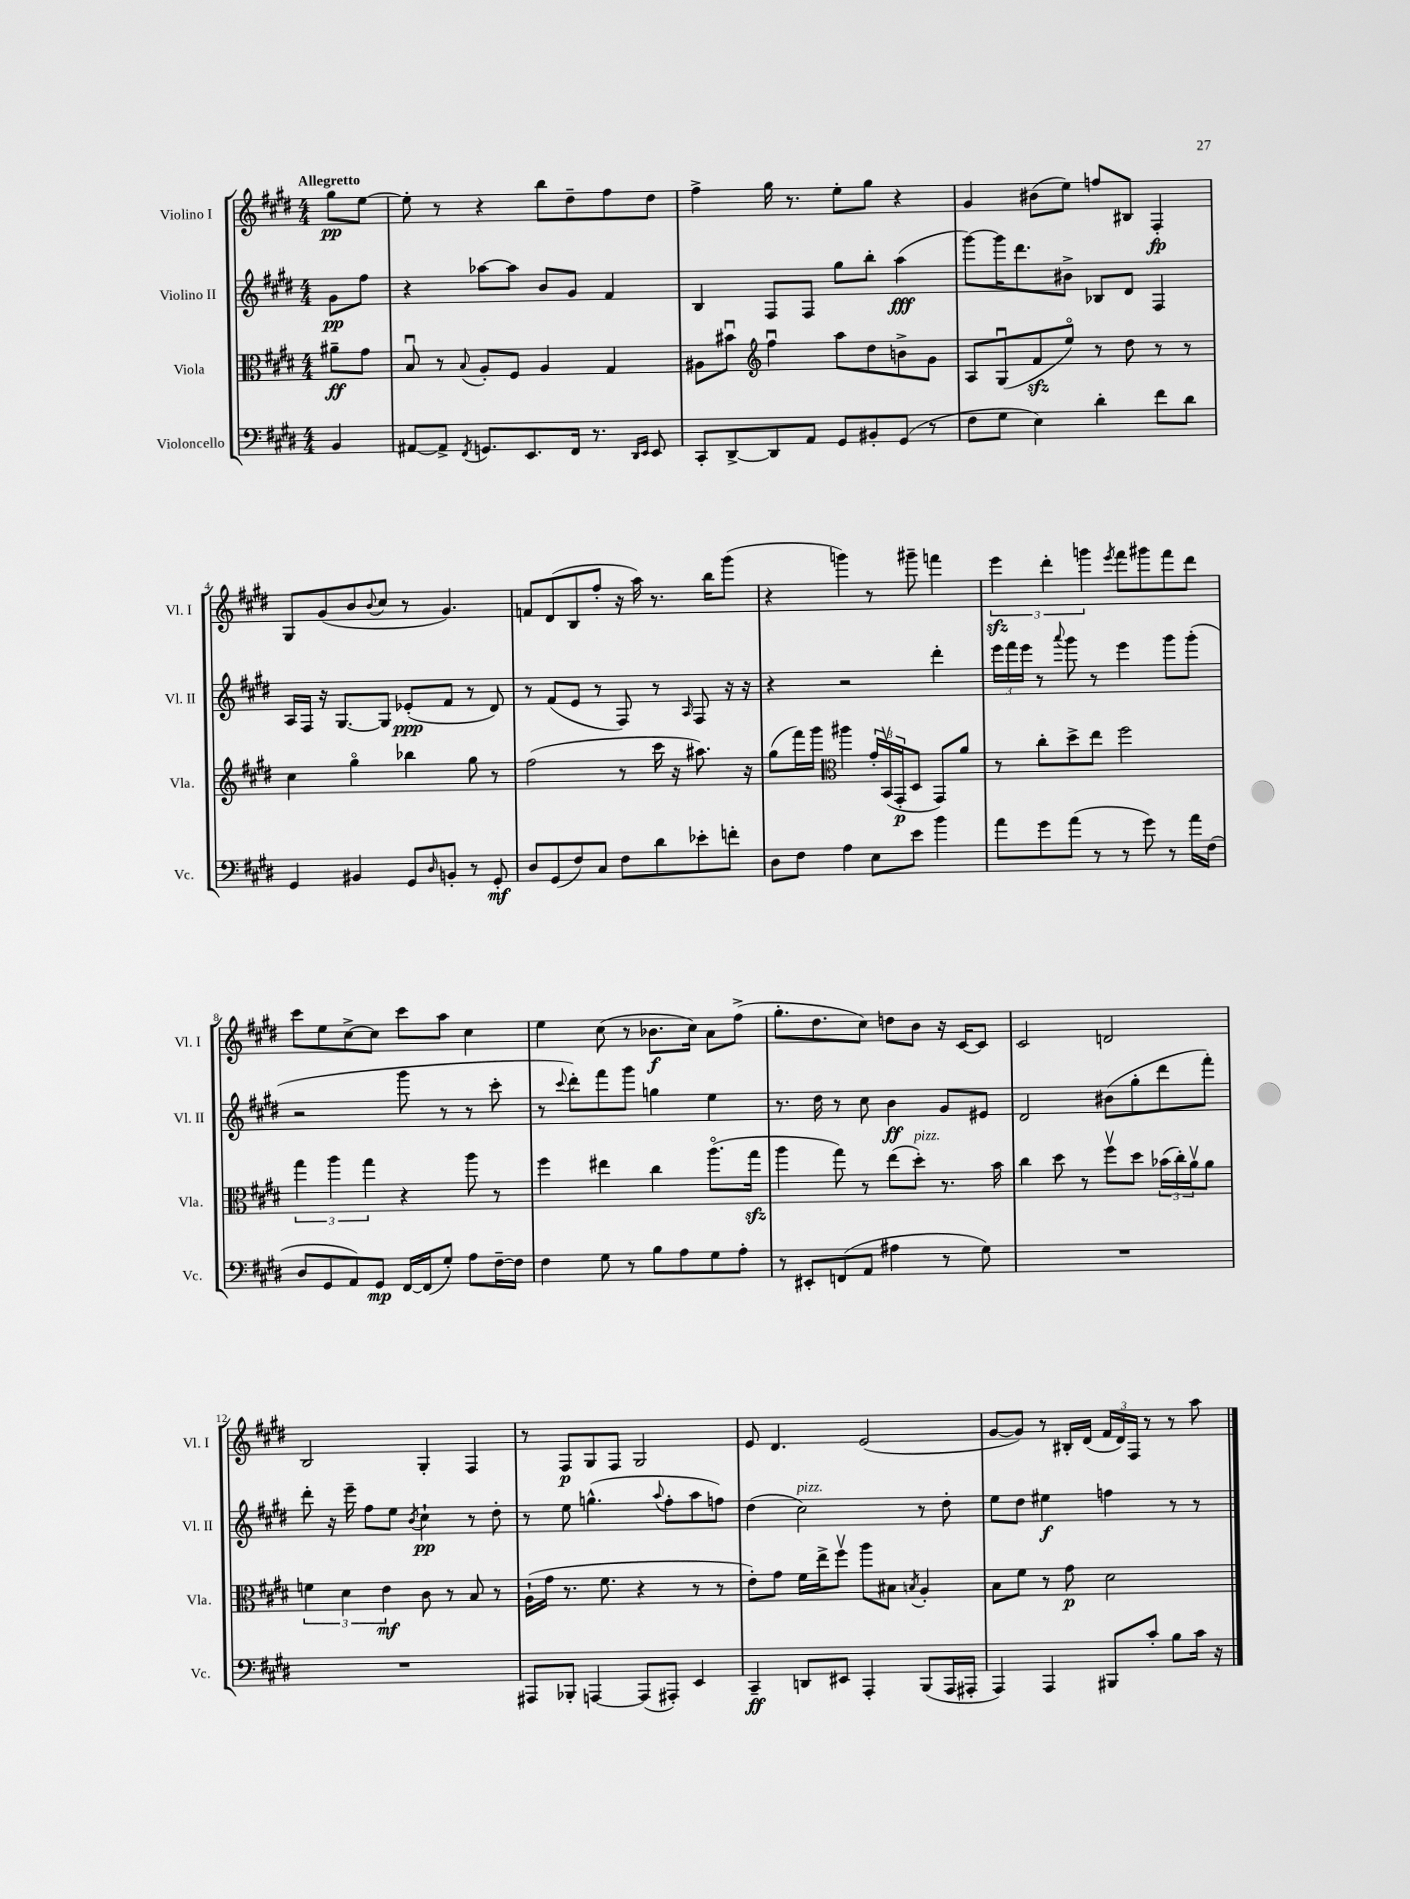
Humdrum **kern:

**kern	**kern	**kern	**kern
*staff4	*staff3	*staff2	*staff1
*clefF4	*clefC3	*clefG2	*clefG2
*k[f#c#g#d#]	*k[f#c#g#d#]	*k[f#c#g#d#]	*k[f#c#g#d#]
*M4/4	*M4/4	*M4/4	*M4/4
4BB	8a#~	8g#	8gg#
.	8g#	8ff#	[8ee
=	=	=	=
[8AA#	8Bu	4r	8ee']
8AA#^]	8r	.	8r
8qFF#	8qqB	.	.
8.GG	8A'	[8aa-	4r
.	8F#	8aa-]	.
8.EE	.	.	.
.	4A	8b	8bb
16FF#	.	8g#	8dd#~
8.r	.	.	.
.	4G#	4f#	8ff#
16qqDD#	.	.	.
16qqEE	.	.	.
8EE	.	.	8dd#
=	=	=	=
8CC#'	8A#	4B	4ff#^
[8DD#^	8b#u	.	.
*	*clefG2	*	*
8DD#]	4ff#u	8F#	16gg#
.	.	.	8.r
8AA	.	8F#	.
8GG#	8aa	8gg#	8ee'
8BB#'	8dd#	8bb'	8gg#
(8GG#	8b^	(4aa	4r
8r	8g#	.	.
=	=	=	=
8F#	8A	[8ggg#)	4g#
8G#	(8G#u	16ggg#]	.
.	.	8.ddd#	.
4E)	8f#	.	(8b#
.	8eeo)	8b#^	8ee)
4d#'	8r	8B-	8ff
.	8dd#	8d#	8B#
8f#	8r	4F#	4F#'
8d#	8r	.	.
=	=	=	=
4GG#	4cc#	16A	8G#
.	.	16F#	.
.	.	16r	(8g#
.	.	[8.G#	.
4BB#	4gg#o	.	8b
.	.	.	8qqb
.	.	8G#]	8cc#
8GG#	4bb-	(8e-'	8r
16qqD#	.	.	.
8BB'	.	8f#	4.g#)
8r	8gg#	8r	.
8GG#'	8r	8d#)	.
=	=	=	=
8D#	(2ff#	8r	8f
(8GG#	.	(8f#	(8d#
8F#)	.	8e	8B
8C#	.	8r	8ff#'
8F#	8r	8F#)	16r
.	.	.	16aa)
8d#	16ccc#	8r	8.r
.	16r	.	.
.	.	16qqA	.
8e-'	8.aa#)	8F#	.
.	.	.	16bb
8f'	.	16r	(8ggg#
.	16r	16r	.
=	=	=	=
8D#	(8gg#	4r	4r
8F#	16fff#)	.	.
.	16ggg#	.	.
*	*clefC3	*	*
4A	4aa#	2r	4ggg)
8E	24g#'	.	8r
.	(24BBv	.	.
.	24GG#'	.	.
8e	8D#	.	8ggg#~
4b	8GG#)	4ddd#'	4fff
.	8a	.	.
=	=	=	=
8a	8r	24eee	6eee
.	.	24fff#	.
.	.	24eee	.
8g#	8cc#'	8r	.
.	.	.	6ddd#'
.	.	8qqaaa	.
(8a	8dd#^	8ggg#	.
.	.	.	6ggg
8r	8ee	8r	.
.	.	.	8qeee
8r	2ff#	4eee	8fff#
8g#)	.	.	8ggg#
8r	.	8ggg#	8fff#
16a	.	(8ggg#'	8ddd#
(16F#	.	.	.
=	=	=	=
8D#	6gg#	2r	8ccc#
8GG#	.	.	8ee
.	6aa	.	.
8AA)	.	.	[8cc#^
.	6gg#	.	.
8GG#	.	.	8cc#]
[16FF#	4r	8ggg#	8ccc#
(16FF#]	.	.	.
8G#')	.	8r	8aa
8A	8aa	8r	4cc#
[16F#~	8r	8ccc#'	.
16F#]	.	.	.
=	=	=	=
4F#	4ff#	8r	4ee
.	.	8qqccc#	.
.	.	8ddd#')	.
8G#	4ee#	8fff#	(8cc#
8r	.	8ggg#	8r
8B	4cc#	4gg	8.b-
8A	.	.	.
.	.	.	16cc#)
8G#	(8.aao	4ee	8a
8A'	.	.	(8ff#^
.	16gg#	.	.
=	=	=	=
8r	4aa	8.r	8.gg#'
8EE#'	.	.	.
.	.	16dd#	8.dd#
(8FF	8gg#)	8r	.
8AA	8r	8cc#	8cc#)
4A#	(8ee	4b	8dd
.	8dd#')	.	8b
8r	8.r	8g#	16r
.	.	.	[16c#
8G#)	.	8e#	8c#]
.	16b	.	.
=	=	=	=
1r	4cc#	2d#	2c#
.	8dd#	.	.
.	8r	.	.
.	8ff#v	(8b#	2d
.	8dd#	8gg#'	.
.	(24b-	8ddd#	.
.	24cc#')	.	.
.	24av	.	.
.	8a	8fff#')	.
=	=	=	=
1r	6f	8ddd#'	2B
.	.	16r	.
.	6d#	.	.
.	.	16eee~	.
.	.	8ff#	.
.	6e	.	.
.	.	8ee	.
.	.	8qb	.
.	8c#	4cc#`	4G#'
.	8r	.	.
.	8B	8r	4F#
.	8r	8dd#'	.
=	=	=	=
8AAA#	(16A`	8r	8r
.	16g#	.	.
8BBB-'	8.r	8ee	8F#
[4AAA	.	(4.gg^^	8G#
.	8.f#	.	.
.	.	.	8F#
(8AAA]	4r	.	2G#
.	.	8qqaa	.
8AAA#')	.	8ff#'	.
4EE	8r	8aa	.
.	8r	8ff)	.
=	=	=	=
4CC#~	8e')	(4dd#	8e
.	8g#	.	4.d#
8DD	16f#	2cc#)	.
.	16ee^	.	.
8EE#	8ff#v	.	.
4AAA'	8aa	.	(2e
.	8B#	.	.
.	8qB	.	.
(8BBB	4A'	8r	.
16AAA	.	8dd#'	.
16AAA#'	.	.	.
=	=	=	=
4AAA)	8B	8ee	[8g#
.	8f#	8dd#	8g#])
4AAA	8r	4ee#	8r
.	8g#	.	16B#'
.	.	.	(16d#
8BBB#	2d#	4ff	24f#
.	.	.	24d#)
.	.	.	24F#
8c#'	.	.	8r
8B	.	8r	8r
16c#	.	8r	8aa
16r	.	.	.
==	==	==	==
*-	*-	*-	*-
